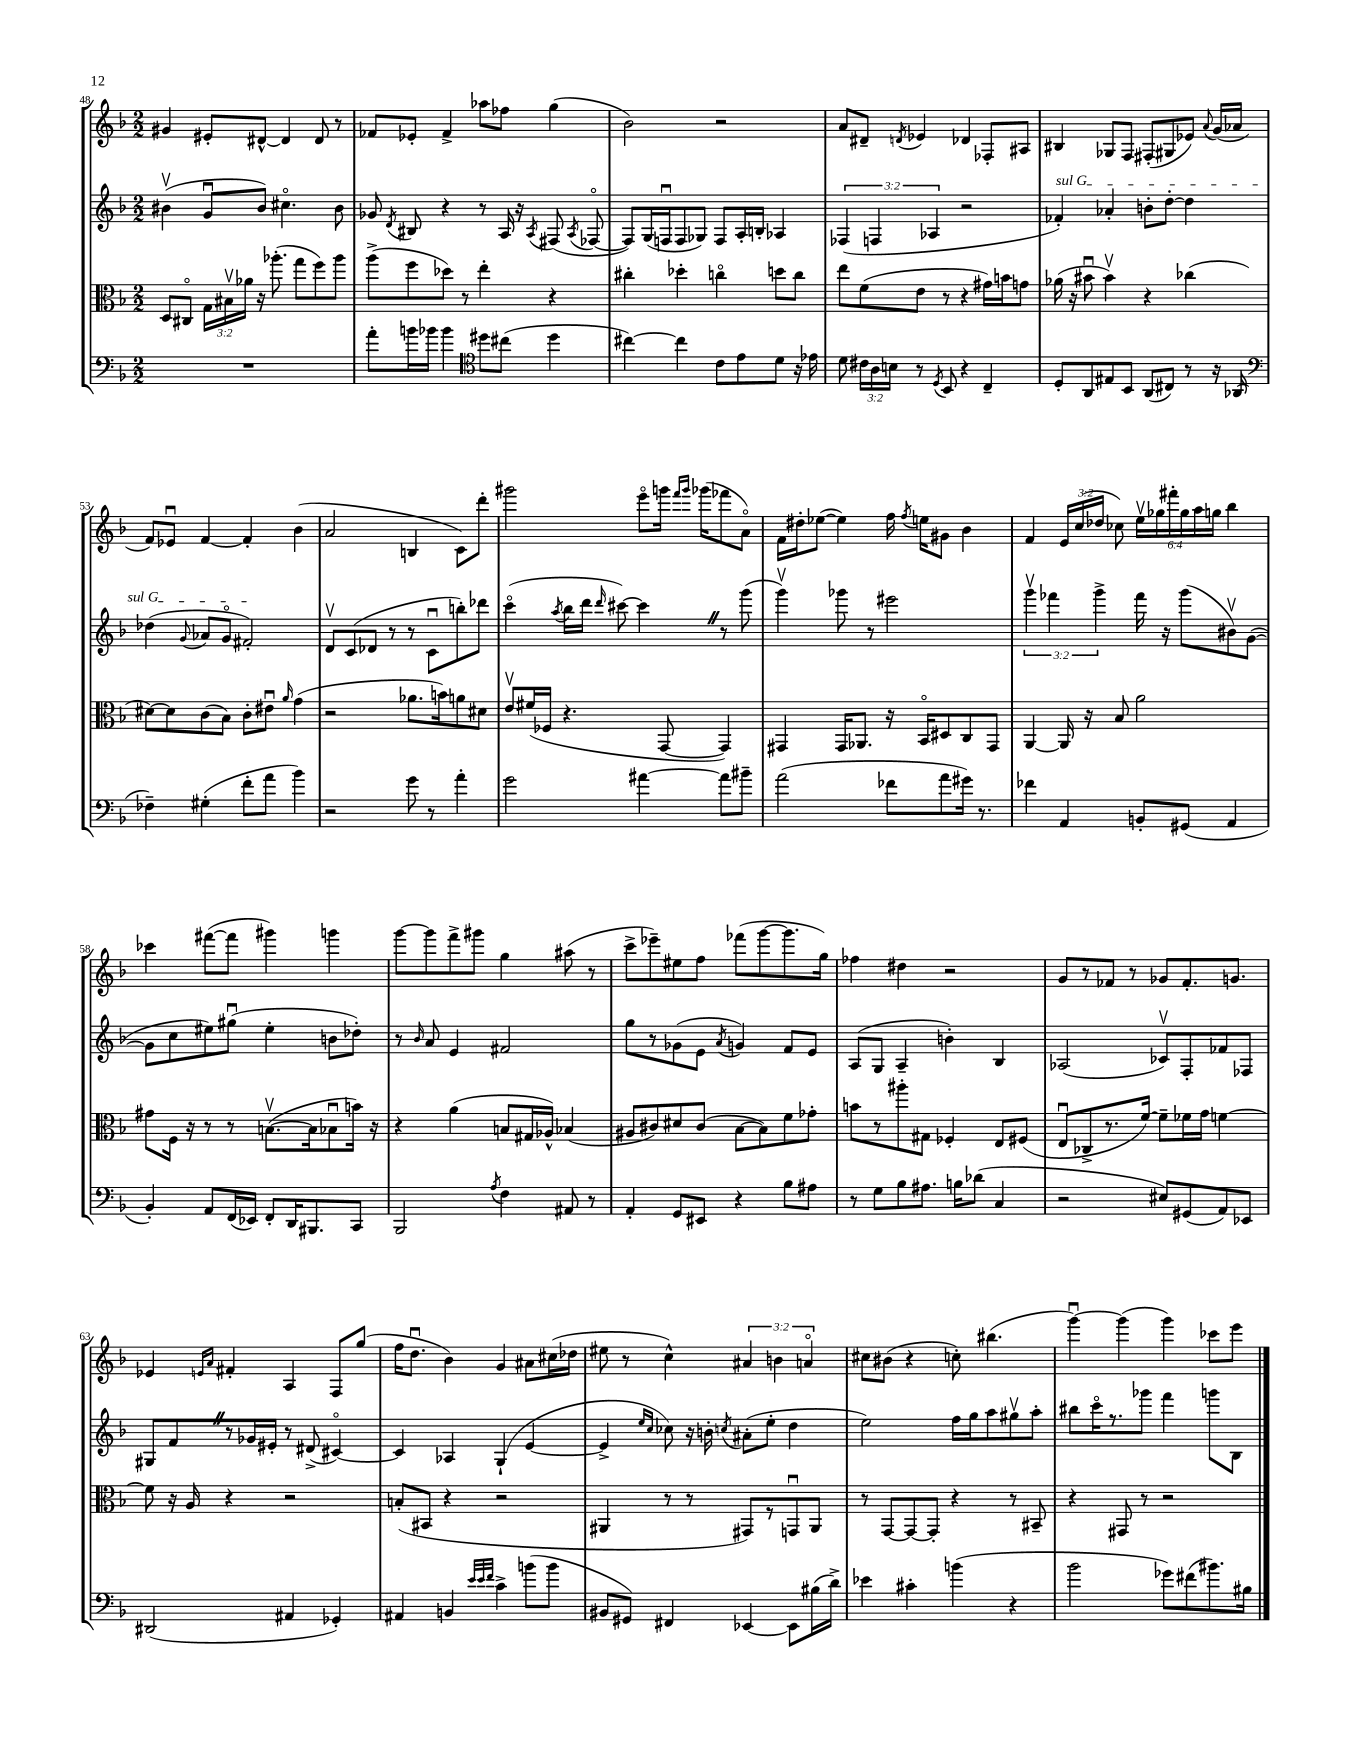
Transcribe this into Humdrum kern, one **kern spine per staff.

**kern	**kern	**kern	**kern
*staff4	*staff3	*staff2	*staff1
*clefF4	*clefC3	*clefG2	*clefG2
*k[b-]	*k[b-]	*k[b-]	*k[b-]
*M2/2	*M2/2	*M2/2	*M2/2
1r	8D	(4b#v	4g#
.	8C#o	.	.
.	24G	8gu	8e#'
.	24B#v	.	.
.	24a-	.	.
.	16r	8b#)	[8d#^^
.	(8.aa-'	.	.
.	.	4.cc#o	4d#]
.	8gg	.	.
.	8ff)	.	8d#
.	8aa-	8b#	8r
=	=	=	=
8a'	(8aa^	8g-	8f-
.	.	8qd	.
16b	8ff	8B#	8e-'
16b-	.	.	.
4b-	8dd-)	4r	4f-^
.	8r	.	.
*clefC4	*	*	*
8dd#	4ee'	8r	8aa-
(8cc#	.	16A	8ff-
.	.	16r	.
.	.	8qA	.
4dd#	4r	(8F#	(4gg
.	.	8qA	.
.	.	[8F-o	.
=	=	=	=
[4cc#)	4cc#'	8F-])	2b-)
.	.	(16G	.
.	.	16Fu	.
4cc#]	4dd-'	8F	.
.	.	8G-)	.
8c	4cco	8F	2r
8e	.	16A'	.
.	.	16B'	.
8d	8dd	4A-	.
16r	8cc	.	.
16e-	.	.	.
=	=	=	=
8d	8ee	(6F-	8a
24c#	(8f	.	8d#~
24A	.	6F	.
24B	.	.	.
.	.	.	8qd
8r	8e	.	4e-
.	.	6A-	.
8qD	.	.	.
8BB-	8r	.	.
4r	4r	2r	4d-
4C~	16g#)	.	8F-'
.	16b	.	.
.	8g	.	8A#
=	=	=	=
8D'	(16a-	4f-')	4B#
.	16r	.	.
8AA	8b#u	.	.
8E#	4b#v)	4a-'	8G-
8BB-	.	.	8F
(8AA	4r	8b'	(8F#'
8C#)	.	[8dd'	8G#
8r	(4cc-	4dd]	8e-)
.	.	.	8qqa
16r	.	.	(16g
(16AA-	.	.	16a-
=	=	=	=
*clefF4	*	*	*
4F-~)	[8d#)	(4dd-	8f)
.	8d#]	.	8e-u
.	.	8qqg	.
(4G#'	(8c	8a-	[4f
.	8B-)	8go	.
8f'	8c'	2f#')	4f']
8a	8e#u	.	.
.	16qqa	.	.
4b-)	(4g	.	(4b-
=	=	=	=
2r	2r	8dv	2a
.	.	(8c	.
.	.	8d-	.
.	.	8r	.
8g	8.a-	8r	4B
8r	.	8cu	.
.	16b)	.	.
4a'	8a	8bb')	8c)
.	8d#	8ddd-	8ddd'
=	=	=	=
2g	8ev	(4ccco	2ggg#
.	(16f#	.	.
.	16F-	.	.
.	.	8qaa	.
.	4.r	16bb-	.
.	.	16ddd	.
.	.	16qqddd	.
.	.	[8ccc#)	.
[4a#	.	4ccc#]	8eeeo
.	[8GG	.	16ggg
.	.	.	16qqfff
.	.	.	16qqggg
.	.	.	(16ggg-
8a#]	4GG])	8r	8fff-
8b#~	.	(8ggg	8ao)
=	=	=	=
(2a	4GG#	4gggv)	16f
.	.	.	16dd#'
.	.	.	([8ee-
.	16GG#	8ggg-	4ee-])
.	8.AA-	.	.
.	.	8r	.
8f-	16r	2eee#	16ff
.	.	.	8qff
.	16BB-o	.	16ee
8a	8D#	.	8g#
16g#)	8C	.	4b-
8.r	.	.	.
.	8GG#	.	.
=	=	=	=
4f-	[4AA	6gggv	4f
.	.	6fff-	.
4AA	16AA]	.	24e
.	.	.	(24cc
.	16r	.	.
.	.	6ggg^	24dd-
.	8B-	.	8cc-)
8BB'	2a	16fff-	24eev
.	.	.	24gg-
.	.	16r	.
.	.	.	24fff#'
(8GG#	.	(8ggg	24gg-
.	.	.	24aa
.	.	.	24gg
4AA	.	8b#v)	4bb-
.	.	([8g	.
=	=	=	=
4BB-')	8g#	8g]	4ccc-
.	16F	8cc	.
.	16r	.	.
8AA	8r	8ee#)	([8fff#
(16FF	8r	(8gg#u	8fff#]
16EE-)	.	.	.
8FF'	([8.Bv	4ee#'	4ggg#)
16DD	.	.	.
8.BBB#	16B]	.	.
.	8B-u	8b	4ggg
8CC	16b)	8dd-')	.
.	16r	.	.
=	=	=	=
2BBB-	4r	8r	[8ggg
.	.	16qqb-	.
.	.	8a	8ggg]
.	(4a	4e	8fff^
.	.	.	8ggg#
8qA	.	.	.
4F	8B	2f#	4gg
.	16G#	.	.
.	16A-^^)	.	.
8AA#	(4B-	.	(8aa#
8r	.	.	8r
=	=	=	=
4AA'	8A#	8gg	8ccc^
.	8c#)	8r	8eee-~)
8GG	8d#	(8g-	8ee#
8EE#	(8c#	8e	8ff
.	.	8qa	.
4r	[8B-	4g)	(8fff-
.	8B-])	.	[8ggg
8B-	8f	8f	8.ggg]
8A#	8g-'	8e	.
.	.	.	16gg)
=	=	=	=
8r	8b	(8A	4ff-
8G	8r	8G	.
8B-	8aa#'	4A~	4dd#
8.A#	8G#	.	.
.	4F-'	4b')	2r
16B	.	.	.
(8d-	.	.	.
4C	8E	4B-	.
.	(8F#	.	.
=	=	=	=
2r	8Eu	(2A-	8g
.	8C-^	.	8r
.	8.r	.	8f-
.	.	.	8r
.	[16f)	.	.
8E#)	8f~]	8c-v)	8g-
(8GG#	16f-	8F'	8.f-'
.	16g	.	.
8AA)	[4f	8f-	.
.	.	.	8.g
8EE-	.	8F-	.
=	=	=	=
(2DD#	8f]	8G#	4e-
.	16r	8f	.
.	16A	.	.
.	.	.	16qqe
.	.	.	16qqa
.	4r	8r	4f#'
.	.	16g-	.
.	.	16e#'	.
4AA#	2r	8r	4A
.	.	(8d#^	.
4GG-')	.	[4c#o)	8F
.	.	.	(8gg
=	=	=	=
4AA#	(8B'	4c#]	16ff
.	.	.	8.ddu
.	8BB#	.	.
4BB	4r	4A-	4b-)
32qqe	.	.	.
32qqe	.	.	.
32qqf	.	.	.
4c^	2r	(4G`	4g
(8b	.	[4e	8a#
8b	.	.	(16cc#
.	.	.	16dd-
=	=	=	=
8BB#	4AA#	4e^]	8ee#
8GG#)	.	.	8r
.	.	16qqee	.
.	.	16qqcc	.
4FF#	8r	8cc-)	4cc^^)
.	8r	16r	.
.	.	16b'	.
.	.	8qcc	.
[4EE-	8GG#)	(8a#'	6a#
.	8r	8ee'	.
.	.	.	6b
8EE-]	8GGu	4dd	.
.	.	.	6ao
(16B#	8AA#	.	.
16d^)	.	.	.
=	=	=	=
4e-	8r	2ee)	8cc#
.	[8GG	.	(8b#
4c#'	8GG_	.	4r
.	8GG']	.	.
(4b	4r	16ff	8cc')
.	.	16gg	.
.	.	8aa	(4.bb#
4r	8r	8gg#v	.
.	8BB#~	8aa'	.
=	=	=	=
2b-	4r	8bb#	[4gggu)
.	.	16ccco	.
.	.	8.r	.
.	8GG#	.	(4ggg]
.	8r	8ggg-	.
8g-)	2r	4fff	4ggg)
(8f#	.	.	.
8.b#)	.	8ggg	8ccc-
.	.	8B-	8eee
16B#	.	.	.
==	==	==	==
*-	*-	*-	*-
